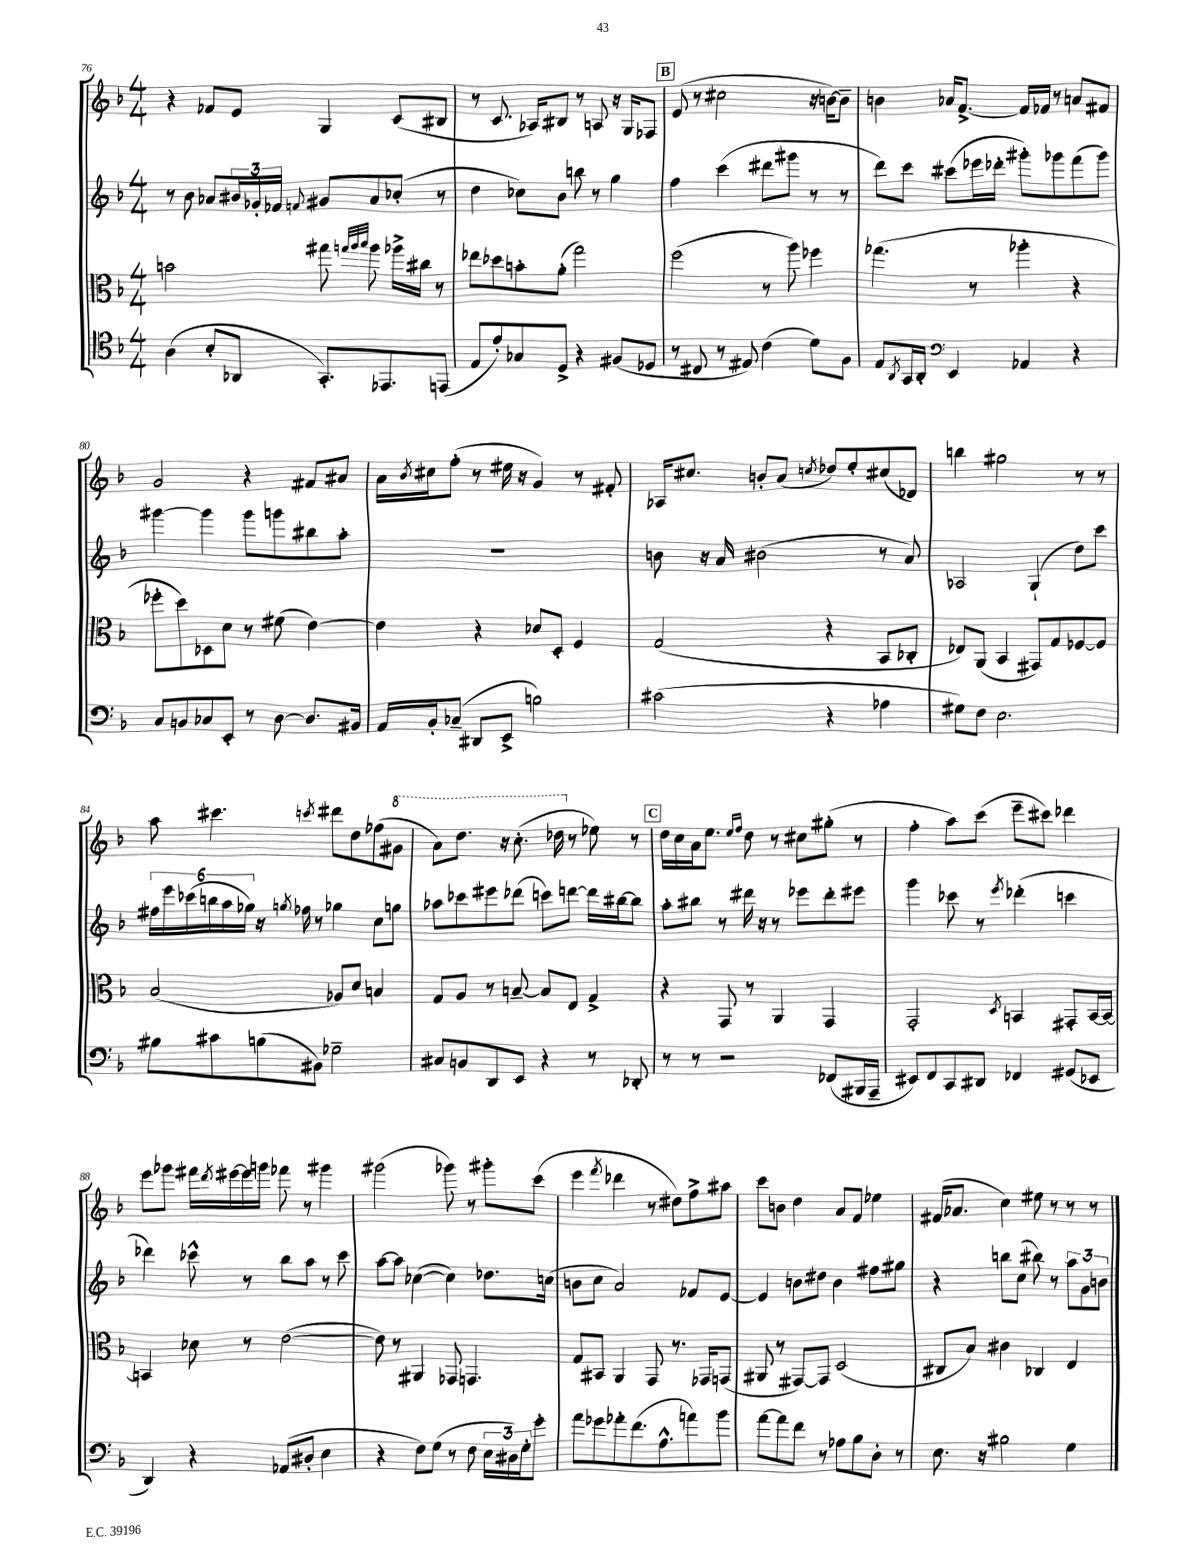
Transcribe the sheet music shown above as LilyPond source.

<<
\new StaffGroup <<
\new Staff = "s0" {
    \clef treble \key f \major \numericTimeSignature \time 4/4
    r4 fes'8 e'8 g4 c'8( bis8 |
    r8 c'8. aes16) bis8 r8 a8 r16 g16 fes8 |
    \mark \markup { \box "B" } e'8( r8 cis''2 r16 b'16~) b'8-- |
    b'4 aes'16 f'8.~-> f'16 fes'16 r8 a'8 fis'8 |
    g'2 r4 fis'8 ais'8 |
    a'16 \acciaccatura { bes'8 } cis''16 f''8-.( r8 eis''16 r16 g'4) r8 fis'8-. |
    aes16 cis''8. b'8-. a'8( \acciaccatura { c''8 } des''8) e''8-. cis''8( des'8) |
    b''4 gis''2 r8 r8 |
    a''8 cis'''4. \acciaccatura { c'''8 } dis'''8 d''8 fes''8( \ottava #1 gis''8 |
    a''8) d'''8. r16 c'''8.-.( des'''16 \ottava #0 r8 ees''8) r8 |
    \mark \markup { \box "C" } d''16 c''16 a'16 e''8. \grace { e''16 f''16 } d''8 r8 cis''8 gis''8-.( r8 |
    f''4-. a''8) c'''8( e'''8-- cis'''8) des'''4 |
    e'''8 ges'''8 fis'''16 \acciaccatura { d'''8 } eis'''16~ eis'''16 g'''16 fes'''8 r8 gis'''4 |
    gis'''2( ges'''8) r8 gis'''8-. c'''8( |
    e'''4 \acciaccatura { f'''8 } des'''4 r8 dis''8) f''8-> ais''8 |
    c'''8 b'8 d''4 a'8 f'8 ees''4 |
    fis'16( aes'8. c''4) eis''8 r8 r8 r8 \bar "|." |
}
\new Staff = "s1" {
    \clef treble \key f \major \numericTimeSignature \time 4/4
    r8 bes'8 aes'8 \tuplet 3/2 { bis'16 ges'16-. fes'16 } \appoggiatura { f'8 } gis'8 aes'8 ces''8-.( r8 |
    d''4 ces''8) bes'8 b''8 r8 g''4 |
    \mark \markup { \box "B" } f''4 c'''4( dis'''8 gis'''8 r8 r8 |
    d'''8) c'''8 cis'''8( ees'''16 des'''16-. gis'''8-.) ges'''8 f'''8( ges'''8) |
    gis'''4~ gis'''4 gis'''8 g'''8 bis''8 a''8-. |
    R1 |
    b'8 r16 a'16 bis'2( r8 a'8) |
    aes2 g4-!( d''8) c'''8 |
    \tuplet 6/4 { fis''16 e'''16 ces'''16( b''16 a''16 ges''16) } r16 \acciaccatura { g''8 } fes''16 r8 ges''4 c''8 g''8 |
    aes''8 ces'''8 eis'''8 des'''8( c'''8) d'''8~ d'''16 bis''16~ bis''8 |
    \mark \markup { \box "C" } a''8-. bis''8 r8 dis'''16 r16 r8 ees'''8 dis'''8-. eis'''8 |
    g'''4 ces'''8 r8 \acciaccatura { e'''8 } des'''4-.( c'''4 |
    des'''4) ces'''8-^ r8 bes''8 a''8 r8 ces'''8 |
    a''8~ a''8 ces''4~( ces''4) des''8. c''16( |
    b'8 c''8 a'2) fes'8 e'8~ |
    e'4 b'8 dis''8 b'4 fis''8 gis''8 |
    r4 b''8 c''8( bis''8) r8 \tuplet 3/2 { a''8 g'8 b'8 } \bar "|." |
}
\new Staff = "s2" {
    \clef alto \key f \major \numericTimeSignature \time 4/4
    b'2 gis''8 \grace { g''32 a''32 bes''32 } a''8 aes''16-> cis''16 r8 |
    ees''8 des''8 b'8-. a'8-.( g''2) |
    \mark \markup { \box "B" } f''2( r8 a''8) fes''4 |
    ges''4.( r8 aes''4-. r4 |
    fes''8-. d''8) des8 d'8 r8 fis'8( e'4~) |
    e'4 r4 des'8 d8-. f4 |
    g2( r4 bes,8 ces8-. |
    ees8) a,8( bes,4 gis,8) g8 fes8~ fes8 |
    bes2( aes8) d'8 b4 |
    g8 a8 r8 b8~-- b8 e8 g4-> |
    \mark \markup { \box "C" } r4 g,8 r8 a,4 g,4 |
    g,2-. \acciaccatura { d8 } b,4 gis,8-. b,16~ b,16~ |
    b,4 des'8 r8 e'2~( |
    e'8) r8 ais,4 ges,8 g,4. |
    g8 bis,8 a,4 g,8 r8. ges,16 g,8( |
    ais,8 r8 gis,8~) gis,8 d2( |
    cis8 bes8) cis'4 ces4 e4 \bar "|." |
}
\new Staff = "s3" {
    \clef tenor \key f \major \numericTimeSignature \time 4/4
    a4( bes8-. aes,8 g,8.-.) ees,8. e,8( |
    e8 e'8-.) ges8 d8-> r4 fis8( des8 |
    \mark \markup { \box "B" } r8 cis8 r8 eis8) c'4( d'8) f8 |
    e8 \acciaccatura { a,8 } g,16 a,16-. \clef bass e,4 aes,4 r4 |
    c8 b,8 ces8 e,8-. r8 d8~ d8. bis,16 |
    a,16 bes,16-. ces8--( dis,8 e,8-> b2) |
    cis'2( r4 aes4 |
    gis8) f8 e2. |
    bis8 cis'8 b8( bis,8) ges2-- |
    cis8 b,8 d,8 e,8 r4 r8 des,8-. |
    \mark \markup { \box "C" } r8 r8 r2 fes,8( bis,,16 a,,16-- |
    eis,8) f,8 c,8 dis,8 fes,4 gis,8( ees,8 |
    d,4) r4 aes,8( dis8-. e4 |
    r4 f8) g8( r8 f8 \tuplet 3/2 { e16 dis16) g16-. } g'8-. |
    a'8 ges'8 aes'8-. f'8.( a8.-^ a'8) bes'8 |
    a'8~ a'8 f'8 r8 aes8 bes8 d8-. r8 |
    e8. r16 bis2 g4 \bar "|." |
}
>>
>>
\layout { \context { \Score currentBarNumber = #76 } }
